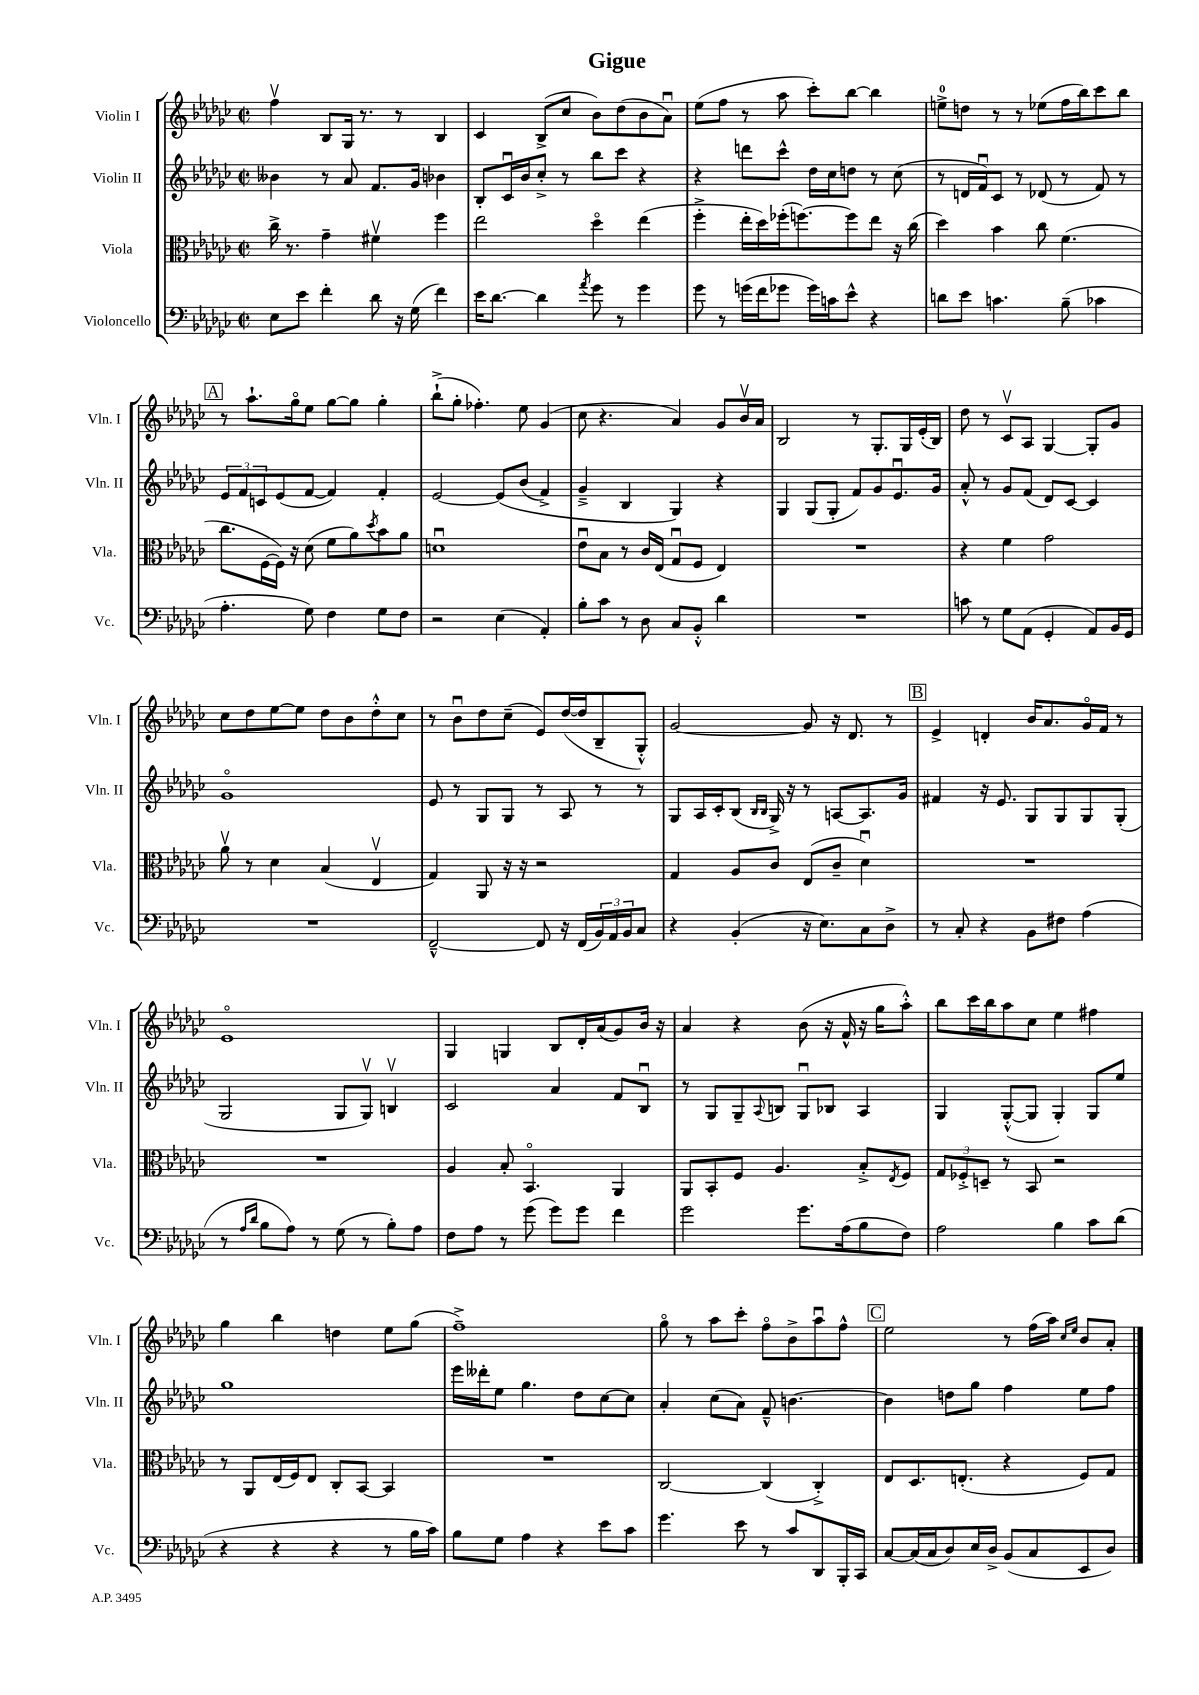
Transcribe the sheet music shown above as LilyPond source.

\header { title = "Gigue" }
<<
\new StaffGroup <<
\new Staff = "s0" \with { instrumentName = "Violin I" shortInstrumentName = "Vln. I" } {
    \clef treble \key ges \major \defaultTimeSignature \time 2/2
    f''4\upbow bes8 ges16 r8. r8 bes4 |
    ces'4 bes8->( ces''8 bes'8) des''8( bes'8 aes'8\downbow) |
    ees''8( f''8 r8 aes''8 ces'''8-.) bes''8~ bes''4 |
    e''8-0-> d''8 r8 r8 ees''8( f''16 bes''16) ces'''8 bes''8 |
    \mark \markup { \box "A" } r8 aes''8.-! ges''16\flageolet ees''8 ges''8~ ges''8 ges''4-. |
    bes''8-!->( ges''8-. fes''4.-.) ees''8 ges'4( |
    ces''8 r4. aes'4) ges'8 bes'16\upbow aes'16 |
    bes2 r8 ges8.-. ges16 ees'16-.( bes16) |
    des''8 r8 ces'8\upbow aes8 ges4~ ges8-. ges'8 |
    ces''8 des''8 ees''8~ ees''8 des''8 bes'8 des''8-.-^ ces''8 |
    r8 bes'8\downbow des''8 ces''8--( ees'8) des''16~( des''16 bes8-- ges8-.-^) |
    ges'2~ ges'8 r16 des'8. r8 |
    \mark \markup { \box "B" } ees'4-> d'4-. bes'16 aes'8. ges'16\flageolet f'16 r8 |
    ees'1\flageolet |
    ges4 g4 bes8 des'16-. aes'16( ges'8) bes'16 r16 |
    aes'4 r4 bes'8( r16 f'16-^ r16 ges''16 aes''8-.-^) |
    bes''8 ces'''16 bes''16 aes''8 ces''8 ees''4 fis''4 |
    ges''4 bes''4 d''4 ees''8 ges''8( |
    f''1--->) |
    ges''8\flageolet r8 aes''8 ces'''8-. f''8\flageolet bes'8-> aes''8\downbow f''8-^ |
    \mark \markup { \box "C" } ees''2 r8 f''16( aes''16) \grace { ces''16 ees''16 } bes'8 aes'8-. \bar "|." |
}
\new Staff = "s1" \with { instrumentName = "Violin II" shortInstrumentName = "Vln. II" } {
    \clef treble \key ges \major \defaultTimeSignature \time 2/2
    beses'4 r8 aes'8 f'8. ges'16 bes'4 |
    bes8-. ces'16\downbow bes'16 ces''8-.-> r8 bes''8 ces'''8 r4 |
    r4 d'''8 ces'''8-^ des''16 ces''16 d''8 r8 ces''8( |
    r8 d'16 f'16\downbow) ces'8 r8 des'8( r8 f'8) r8 |
    \mark \markup { \box "A" } \tuplet 3/2 { ees'8 f'8 c'8 } ees'8( f'8~ f'4) f'4-. |
    ees'2~ ees'8\( bes'8( f'4->) |
    ges'4---> bes4 ges4\) r4 |
    ges4 ges8( ges8-. f'8) ges'8 ees'8.\downbow ges'16 |
    aes'8-.-^ r8 ges'8 f'8( des'8) ces'8~ ces'4 |
    ges'1\flageolet |
    ees'8 r8 ges8 ges8 r8 aes8 r8 r8 |
    ges8 aes16 ces'16-. bes8( \grace { bes16 bes16 } ges16->) r16 r8 a8~ a8. ges'16 |
    \mark \markup { \box "B" } fis'4 r16 ees'8. ges8 ges8 ges8 ges8-.( |
    ges2 ges8 ges8\upbow) b4\upbow |
    ces'2 aes'4 f'8 bes8\downbow |
    r8 ges8 ges8-- \appoggiatura { aes8 } b8 ges8\downbow bes8 aes4 |
    ges4 ges8~-.-^( ges8 ges4-.) ges8 ees''8 |
    ges''1 |
    ees'''16 deses'''16-. ees''8 ges''4. des''8 ces''8~ ces''8 |
    aes'4-. ces''8( aes'8) f'8---^ b'4.~ |
    \mark \markup { \box "C" } b'4 d''8 ges''8 f''4 ees''8 f''8 \bar "|." |
}
\new Staff = "s2" \with { instrumentName = "Viola" shortInstrumentName = "Vla." } {
    \clef alto \key ges \major \defaultTimeSignature \time 2/2
    ces''16-> r8. ges'4-- fis'4\upbow f''4 |
    ees''2 des''4\flageolet ees''4( |
    f''4-.-> ees''16-. des''16) fes''16-.( f''8.~) f''8 ees''8 r16 ces''16( |
    des''4) bes'4 ces''8 f'4.( |
    \mark \markup { \box "A" } ces''8. f16~ f16) r16 des'8( f'8 aes'8) \acciaccatura { des''8 } bes'8 aes'8 |
    d'1\downbow |
    ees'8\downbow bes8 r8 ces'16 ees16( ges8\downbow f8 ees4) |
    R1 |
    r4 f'4 ges'2 |
    aes'8\upbow r8 des'4 bes4( ees4\upbow |
    ges4) aes,8 r16 r16 r2 |
    ges4 aes8 ces'8 ees8( ces'8-- des'4\downbow) |
    \mark \markup { \box "B" } R1 |
    R1 |
    aes4 bes8-. bes,4.\flageolet aes,4 |
    aes,8 bes,8-. f8 aes4. bes8-.-> \acciaccatura { ees8 } f8 |
    \tuplet 3/2 { ges8 fes8-.-> d8-- } r8 bes,8 r2 |
    r8 aes,8 ees16( f16) ees8 ces8-. bes,8~ bes,4 |
    R1 |
    ces2~ ces4( ces4-.->) |
    \mark \markup { \box "C" } ees8 des8. e8.-.( r4 f8) ges8 \bar "|." |
}
\new Staff = "s3" \with { instrumentName = "Violoncello" shortInstrumentName = "Vc." } {
    \clef bass \key ges \major \defaultTimeSignature \time 2/2
    ees8 ees'8 f'4-. des'8 r16 ges16( f'4) |
    ees'16 des'8.~ des'4 \acciaccatura { aes'8 } ges'8 r8 ges'4 |
    ges'8 r8 g'16( f'16 ges'8 ges'16) c'16 ees'8-^ r4 |
    d'8 ees'8 c'4. bes8--( ces'4 |
    \mark \markup { \box "A" } aes4.-. ges8) f4 ges8 f8 |
    r2 ees4( aes,4-.) |
    bes8-. ces'8 r8 des8 ces8 bes,8-.-^ des'4 |
    R1 |
    c'8 r8 ges8 aes,8( ges,4-. aes,8) bes,16 ges,16 |
    R1 |
    f,2~---^ f,8 r16 f,16( \tuplet 3/2 { bes,16) aes,16 bes,16 } ces8 |
    r4 bes,4-.( r16 ees8.) ces8 des8-> |
    \mark \markup { \box "B" } r8 ces8-. r4 bes,8 fis8 aes4( |
    r8 \grace { aes16 des'16 } bes8 aes8) r8 ges8( r8 bes8-.) aes8 |
    f8 aes8 r8 ges'8( ges'8) ges'8 f'4 |
    ges'2 ges'8. aes16( bes8 f8) |
    aes2 bes4 ces'8 des'8( |
    r4 r4 r4 r8 bes16 ces'16) |
    bes8 ges8 aes4 r4 ees'8 ces'8 |
    ges'4. ees'8 r8 ces'8 des,8 bes,,16-. ces,16 |
    \mark \markup { \box "C" } ces8~ ces16( ces16 des8) ees16 des16-> bes,8( ces8 ees,8 des8) \bar "|." |
}
>>
>>
\layout { \context { \Score \remove "Bar_number_engraver" } }
